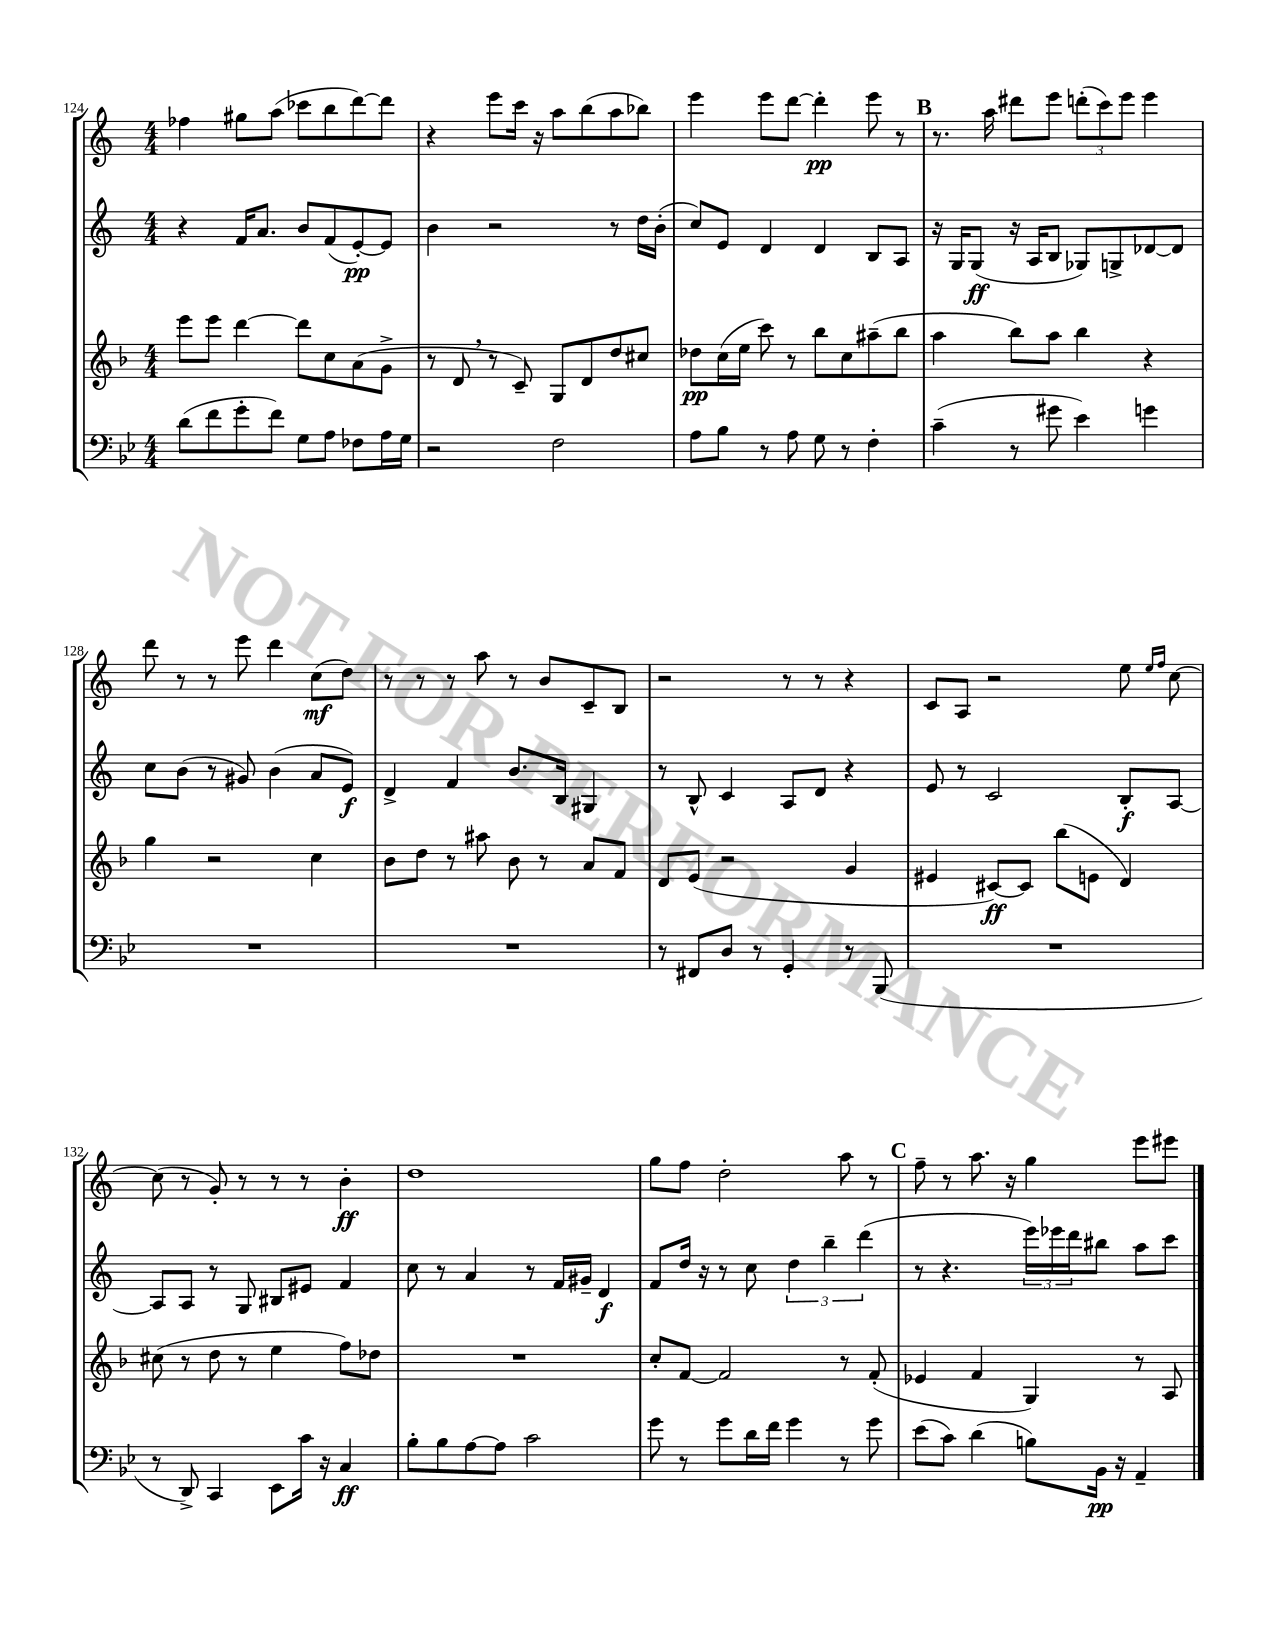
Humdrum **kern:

**kern	**dynam	**kern	**dynam	**kern	**dynam	**kern	**dynam
*part4	*part4	*part3	*part3	*part2	*part2	*part1	*part1
*staff4	*staff4	*staff3	*staff3	*staff2	*staff2	*staff1	*staff1
*clefF4	*	*clefG2	*	*clefG2	*	*clefG2	*
*k[b-e-]	*	*k[b-]	*	*k[]	*	*k[]	*
*M4/4	*	*M4/4	*	*M4/4	*	*M4/4	*
=124	=124	=124	=124	=124	=124	=124	=124
(8d\L	.	8eee\L	.	4r	.	4ff-X\	.
8f\	.	8eee\J	.	.	.	.	.
8g'\	.	[4ddd\	.	16f/KL	.	8gg#X\L	.
.	.	.	.	8.a/J	.	.	.
8f\J)	.	.	.	.	.	(8aa\J	.
8G\L	.	8ddd\L]	.	8b/L	.	8ccc-X\L	.
8A\J	.	8cc\	.	(8f/	.	8bb\	.
8F-X\L	.	(8a\	.	[8e'/)	pp	[8ddd\)	.
16A\L	.	8g^\J	.	8e/J]	.	8ddd\J]	.
16G\JJ	.	.	.	.	.	.	.
=125	=125	=125	=125	=125	=125	=125	=125
2r	.	8r	.	4b\	.	4r	.
.	.	8d,/	.	.	.	.	.
.	.	8r	.	2r	.	8eee\L	.
.	.	8c~/)	.	.	.	16ccc\Jk	.
.	.	.	.	.	.	16r	.
2F\	.	8G/L	.	.	.	8aa\L	.
.	.	8d/	.	.	.	(8bb\	.
.	.	8dd/	.	8r	.	8aa\	.
.	.	8cc#X/J	.	16dd\LL	.	8bb-X\J)	.
.	.	.	.	(16b'\JJ	.	.	.
=126	=126	=126	=126	=126	=126	=126	=126
8A\L	.	8dd-X\L	pp	8cc/L)	.	4eee\	.
8B-\J	.	(16cc\L	.	8e/J	.	.	.
.	.	16ee\JJ	.	.	.	.	.
8r	.	8ccc\)	.	4d/	.	8eee\L	.
8A\	.	8r	.	.	.	[8ddd\J	.
8G\	.	8bb-\L	.	4d/	.	4ddd'\]	pp
8r	.	8cc\	.	.	.	.	.
4F'\	.	(8aa#X~\	.	8B/L	.	8eee\	.
.	.	8bb-\J	.	8A/J	.	8r	.
!!LO:REH:place=s1:t=B
=127	=127	=127	=127	=127	=127	=127	=127
(4c~\	.	4aa\	.	16r	.	8.r	.
.	.	.	.	16G/KL	.	.	.
.	.	.	.	(8G/J	ff	.	.
.	.	.	.	.	.	16aa\	.
8r	.	8bb-\L)	.	16r	.	8ddd#X\L	.
.	.	.	.	16A/KL	.	.	.
8g#X\	.	8aa\J	.	8B/J	.	8eee\J	.
4e-\)	.	4bb-\	.	8G-X/L)	.	(12dddn'\L	.
.	.	.	.	.	.	12ccc\)	.
.	.	.	.	8Gn^/	.	.	.
.	.	.	.	.	.	12eee\J	.
4gn\	.	4r	.	[8d-X/	.	4eee\	.
.	.	.	.	8d-/J]	.	.	.
!!LO:LB:g=z
=128	=128	=128	=128	=128	=128	=128	=128
1r	.	4gg\	.	8cc\L	.	8ddd\	.
.	.	.	.	(8b\J	.	8r	.
.	.	2r	.	8r	.	8r	.
.	.	.	.	8g#X/)	.	8eee\	.
.	.	.	.	(4b\	.	4ddd\	.
.	.	4cc\	.	8a/L	.	(8cc\L	mf
.	.	.	.	8e/J)	f	8dd\J)	.
=129	=129	=129	=129	=129	=129	=129	=129
1r	.	8b-\L	.	4d^/	.	8r	.
.	.	8dd\J	.	.	.	8r	.
.	.	8r	.	4f/	.	8r	.
.	.	8aa#X\	.	.	.	8aa\	.
.	.	8b-\	.	8.b/L	.	8r	.
.	.	8r	.	.	.	8b/L	.
.	.	.	.	16B/Jk	.	.	.
.	.	8a/L	.	4G#X/	.	8c~/	.
.	.	8f/J	.	.	.	8B/J	.
=130	=130	=130	=130	=130	=130	=130	=130
8r	.	8d/L	.	8r	.	2r	.
8FF#X/L	.	(8e/J	.	8B^^/	.	.	.
8D/J	.	2r	.	4c/	.	.	.
8r	.	.	.	.	.	.	.
4GG'/	.	.	.	8A/L	.	8r	.
.	.	.	.	8d/J	.	8r	.
8r	.	4g/	.	4r	.	4r	.
(8BBB-/	.	.	.	.	.	.	.
=131	=131	=131	=131	=131	=131	=131	=131
1r	.	4e#X/	.	8e/	.	8c/L	.
.	.	.	.	8r	.	8A/J	.
.	.	[8c#X/L)	ff	2c/	.	2r	.
.	.	8c#/J]	.	.	.	.	.
.	.	(8bb-\L	.	.	.	.	.
.	.	8en\J	.	.	.	.	.
.	.	4d/)	.	8B'/L	f	8ee\	.
.	.	.	.	.	.	16qqee/LL	.
.	.	.	.	.	.	16qqff/JJ	.
.	.	.	.	[8A/J	.	[8cc\	.
!!LO:LB:g=z
=132	=132	=132	=132	=132	=132	=132	=132
8r	.	(8cc#X\	.	8A/L]	.	(8cc\]	.
8DD^/)	.	8r	.	8A/J	.	8r	.
4CC/	.	8dd\	.	8r	.	8g'/)	.
.	.	8r	.	8G/	.	8r	.
8EE-\L	.	4ee\	.	8B#X/L	.	8r	.
16c\Jk	.	.	.	8e#X/J	.	8r	.
16r	.	.	.	.	.	.	.
4C/	ff	8ff\L)	.	4f/	.	4b'\	ff
.	.	8dd-X\J	.	.	.	.	.
=133	=133	=133	=133	=133	=133	=133	=133
8B-'\L	.	1r	.	8cc\	.	1dd	.
8B-\	.	.	.	8r	.	.	.
[8A\	.	.	.	4a/	.	.	.
8A\J]	.	.	.	.	.	.	.
2c\	.	.	.	8r	.	.	.
.	.	.	.	16f/LL	.	.	.
.	.	.	.	16g#X~/JJ	.	.	.
.	.	.	.	4d/	f	.	.
=134	=134	=134	=134	=134	=134	=134	=134
8g\	.	8cc'/L	.	8f/L	.	8gg\L	.
8r	.	[8f/J	.	16dd/Jk	.	8ff\J	.
.	.	.	.	16r	.	.	.
8g\L	.	2f/]	.	8r	.	2dd'\	.
16d\L	.	.	.	8cc\	.	.	.
16f\JJ	.	.	.	.	.	.	.
4g\	.	.	.	6dd\	.	.	.
.	.	.	.	6bb~\	.	.	.
8r	.	8r	.	.	.	8aa\	.
.	.	.	.	(6ddd\	.	.	.
8g\	.	(8f'/	.	.	.	8r	.
!!LO:REH:place=s1:t=C
=135	=135	=135	=135	=135	=135	=135	=135
(8e-\L	.	4e-X/	.	8r	.	8ff~\	.
8c\J)	.	.	.	4.r	.	8r	.
(4d\	.	4f/	.	.	.	8.aa\	.
.	.	.	.	.	.	16r	.
8Bn\L)	.	4G/)	.	24eee\LL)	.	4gg\	.
.	.	.	.	24eee-X\	.	.	.
.	.	.	.	24ddd\J	.	.	.
16BB-\Jk	pp	.	.	8bb#X\J	.	.	.
16r	.	.	.	.	.	.	.
4AA~/	.	8r	.	8aa\L	.	8eee\L	.
.	.	8A/	.	8ccc\J	.	8eee#X\J	.
==	==	==	==	==	==	==	==
*-	*-	*-	*-	*-	*-	*-	*-
